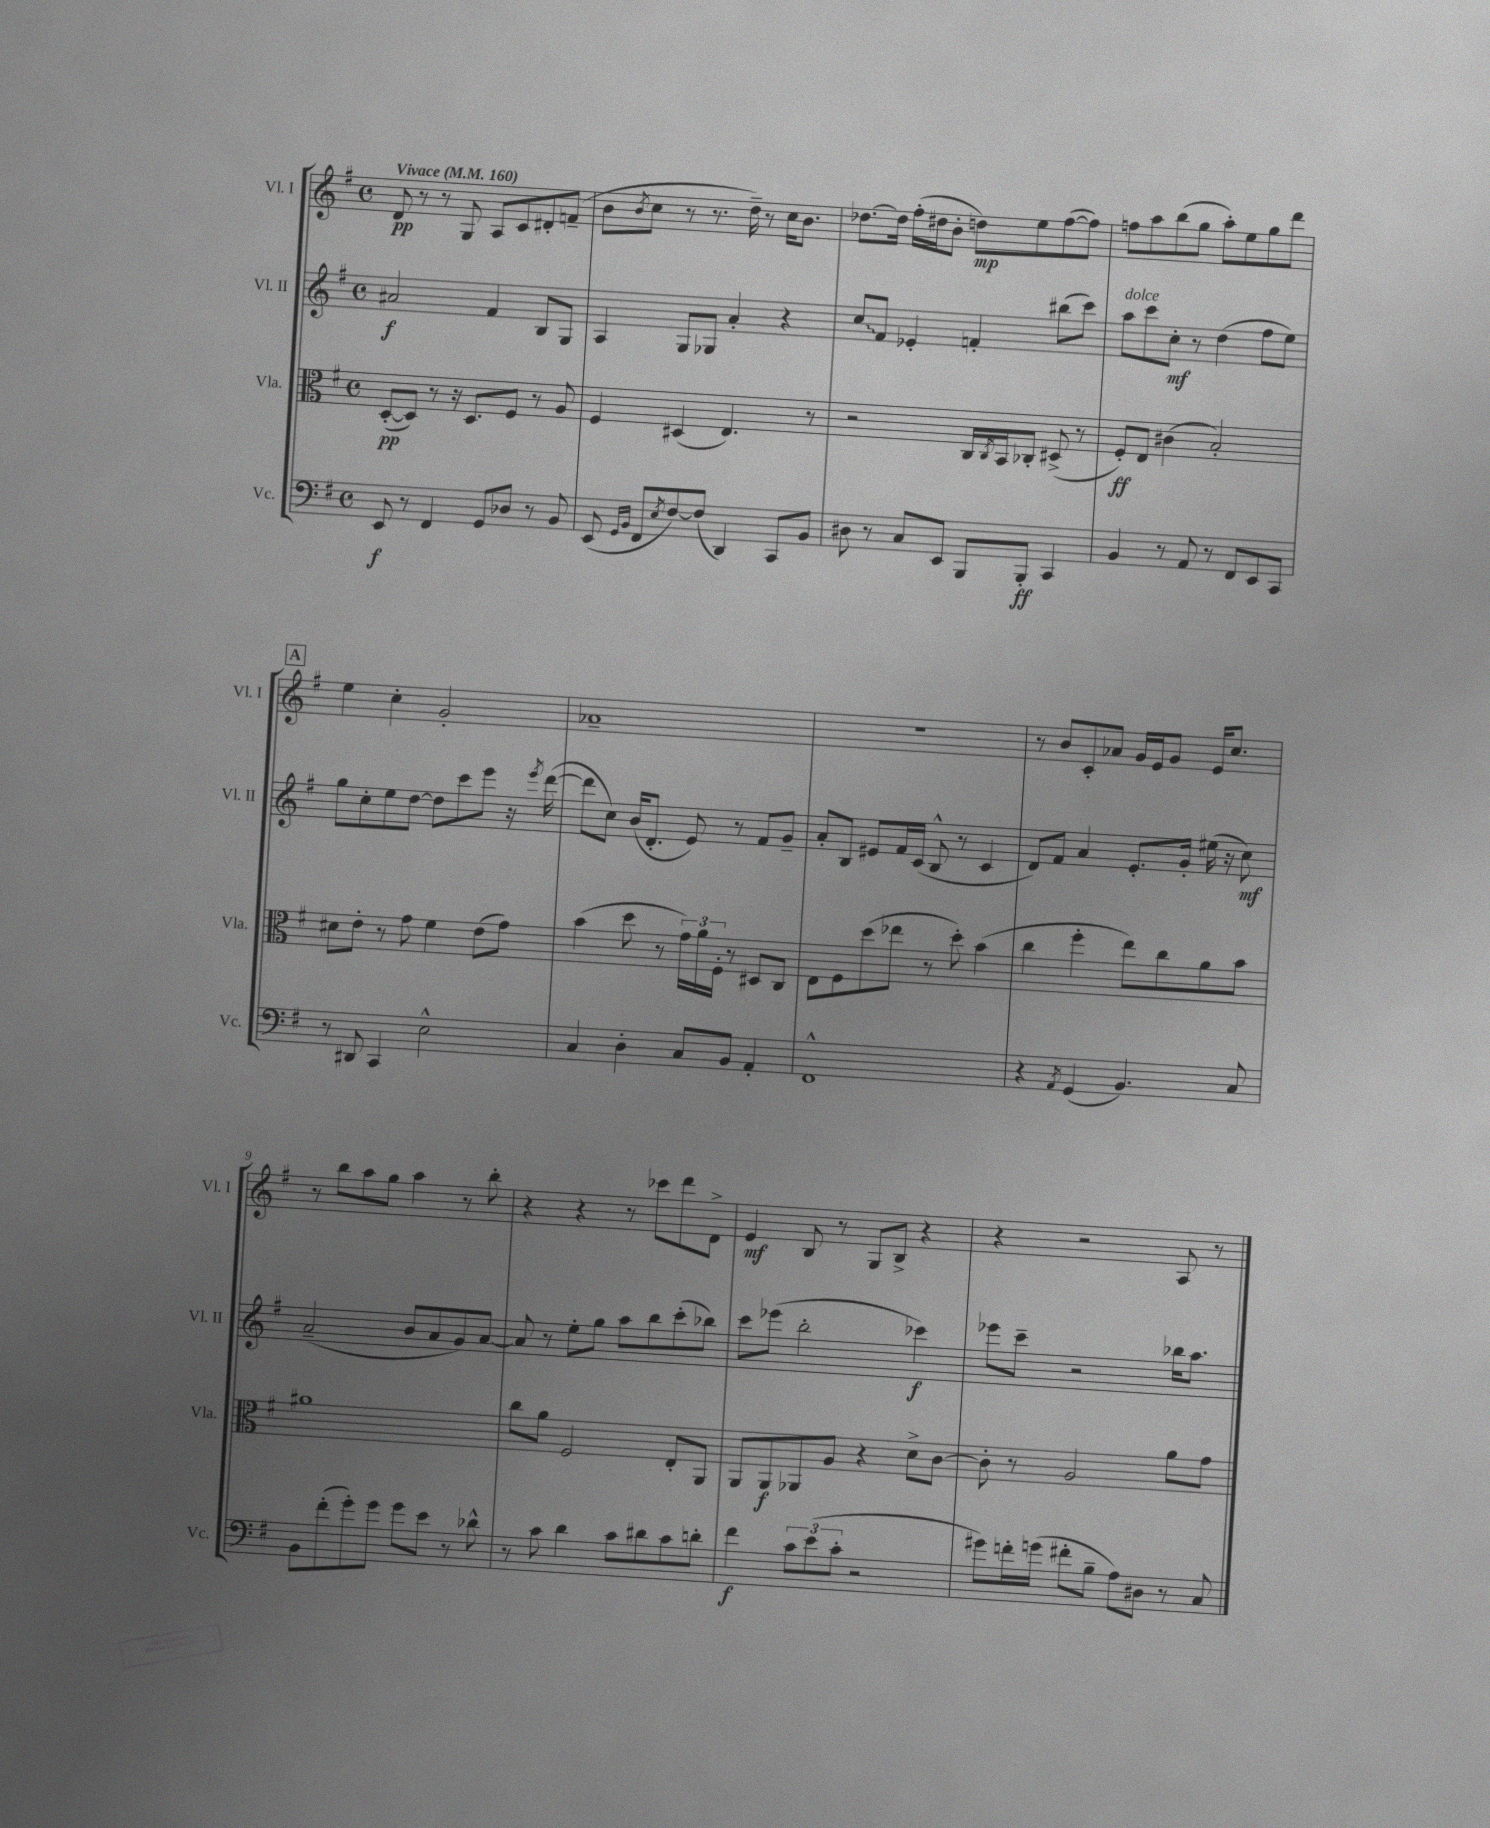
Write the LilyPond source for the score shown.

<<
\new StaffGroup <<
\new Staff = "s0" \with { instrumentName = "Vl. I" shortInstrumentName = "Vl. I" } {
    \clef treble \key g \major \defaultTimeSignature \time 4/4 \tempo "Vivace" 4 = 160
    d'8\pp r8 r8 g8 a8 c'8 dis'8-. f'8--( |
    b'8 \acciaccatura { b'8 } c''8 r8 r8. d''16--) r8 c''16 b'8. |
    des''8.~ des''16 fis''16-.( dis''16 b'8-. d''8\mp) e''8 fis''8~( fis''8) |
    f''8 a''8 b''8( g''8 a''8-.) e''8 g''8 d'''8 |
    \mark \markup { \box "A" } e''4 c''4-. g'2-. |
    aes'1-- |
    r1 |
    r8 b'8 c'8-. aes'8 g'16 e'16 g'8 e'16 c''8. |
    r8 b''8 a''8 g''8 a''4 r8 b''8-. |
    r4 r4 r8 ces'''8 d'''8 d'8-> |
    e'4\mf b8 r8 g8 b8-> r4 |
    r4 r2 a8 r8 \bar "|." |
}
\new Staff = "s1" \with { instrumentName = "Vl. II" shortInstrumentName = "Vl. II" } {
    \clef treble \key g \major \defaultTimeSignature \time 4/4
    ais'2\f fis'4 b8 g8 |
    a4 g8 ges8 a'4-. r4 |
    \once \override Glissando.style = #'zigzag c''8\glissando fis'8 ees'4-. f'4-. bis''8( c'''8) |
    a''8^\markup { \italic "dolce" } c'''8 c''8-.\mf r8 d''4( fis''8 e''8) |
    \mark \markup { \box "A" } g''8 c''8-. e''8 d''8~ d''8 c'''8 e'''8 r16 \acciaccatura { e'''8 } d'''16~( |
    d'''8 c''8) b'16( d'8.-. e'8) r8 fis'8 g'8-- |
    a'8-. b8 eis'8 fis'16 c'16( b8-^ r8 c'4 |
    d'8) fis'8 a'4 e'8.-. g'16-. eis''16( r16 c''8\mf) |
    a'2--( b'8 a'8 g'8) a'8~ |
    a'8 r8 e''8-. g''8 a''8 b''8 c'''8-.( bes''8) |
    c'''8 ees'''8( b''2-. ces'''4\f) |
    ees'''8 c'''8-- r2 bes''16 a''8. \bar "|." |
}
\new Staff = "s2" \with { instrumentName = "Vla." shortInstrumentName = "Vla." } {
    \clef alto \key g \major \defaultTimeSignature \time 4/4
    d8~-.\pp( d8) r8 r16 d8. fis8 r8 a8 |
    fis4 dis4( e4.) r8 |
    r2 c16 \acciaccatura { c8 } b,16 ces8-. dis8->( r8 |
    fis8-.\ff) e8 cis'4( b2-.) |
    \mark \markup { \box "A" } dis'8 e'8-. r8 g'8 fis'4 e'8( g'8) |
    b'4( d''8 r8 \tuplet 3/2 { g'16) a'16 fis16-. } r8 dis8 c8 |
    e8 fis8 d''8( ees''8 r8 d''8-.) b'4( |
    c''4 fis''4-. e''8) c''8 a'8 b'8 |
    ais'1 |
    c''8 a'8 fis2 e8-. a,8 |
    a,8 a,8\f aes,8 a8 r4 d'8-> c'8~ |
    c'8-. r8 a2 a'8 g'8 \bar "|." |
}
\new Staff = "s3" \with { instrumentName = "Vc." shortInstrumentName = "Vc." } {
    \clef bass \key g \major \defaultTimeSignature \time 4/4
    e,8\f r8 fis,4 g,8 des8 r8 b,8 |
    e,8( \grace { g,16 b,16 } fis,8 \acciaccatura { e8 } fis8~) fis8( d,4) c,8 b,8 |
    dis8 r8 c8 e,8 b,,8 b,,8-.\ff c,4 |
    b,4 r8 a,8 r8 fis,8 e,8 c,8 |
    \mark \markup { \box "A" } r8 dis,8 c,4 e2-^ |
    c4 d4-. c8 b,8 a,4-. |
    fis,1-^ |
    r4 \acciaccatura { a,8 } g,4( b,4.) c8 |
    b,8 fis'8-.( g'8-.) g'8 g'8 e'8 r8 des'8-^ |
    r8 c'8 d'4 c'8 dis'8 c'8 d'8-. |
    fis'4\f \tuplet 3/2 { c'8 e'8( c'8-. } r2 |
    gis'8) f'16-. g'16( fis'8-. b8-- a8) dis8 r8 c8 \bar "|." |
}
>>
>>
